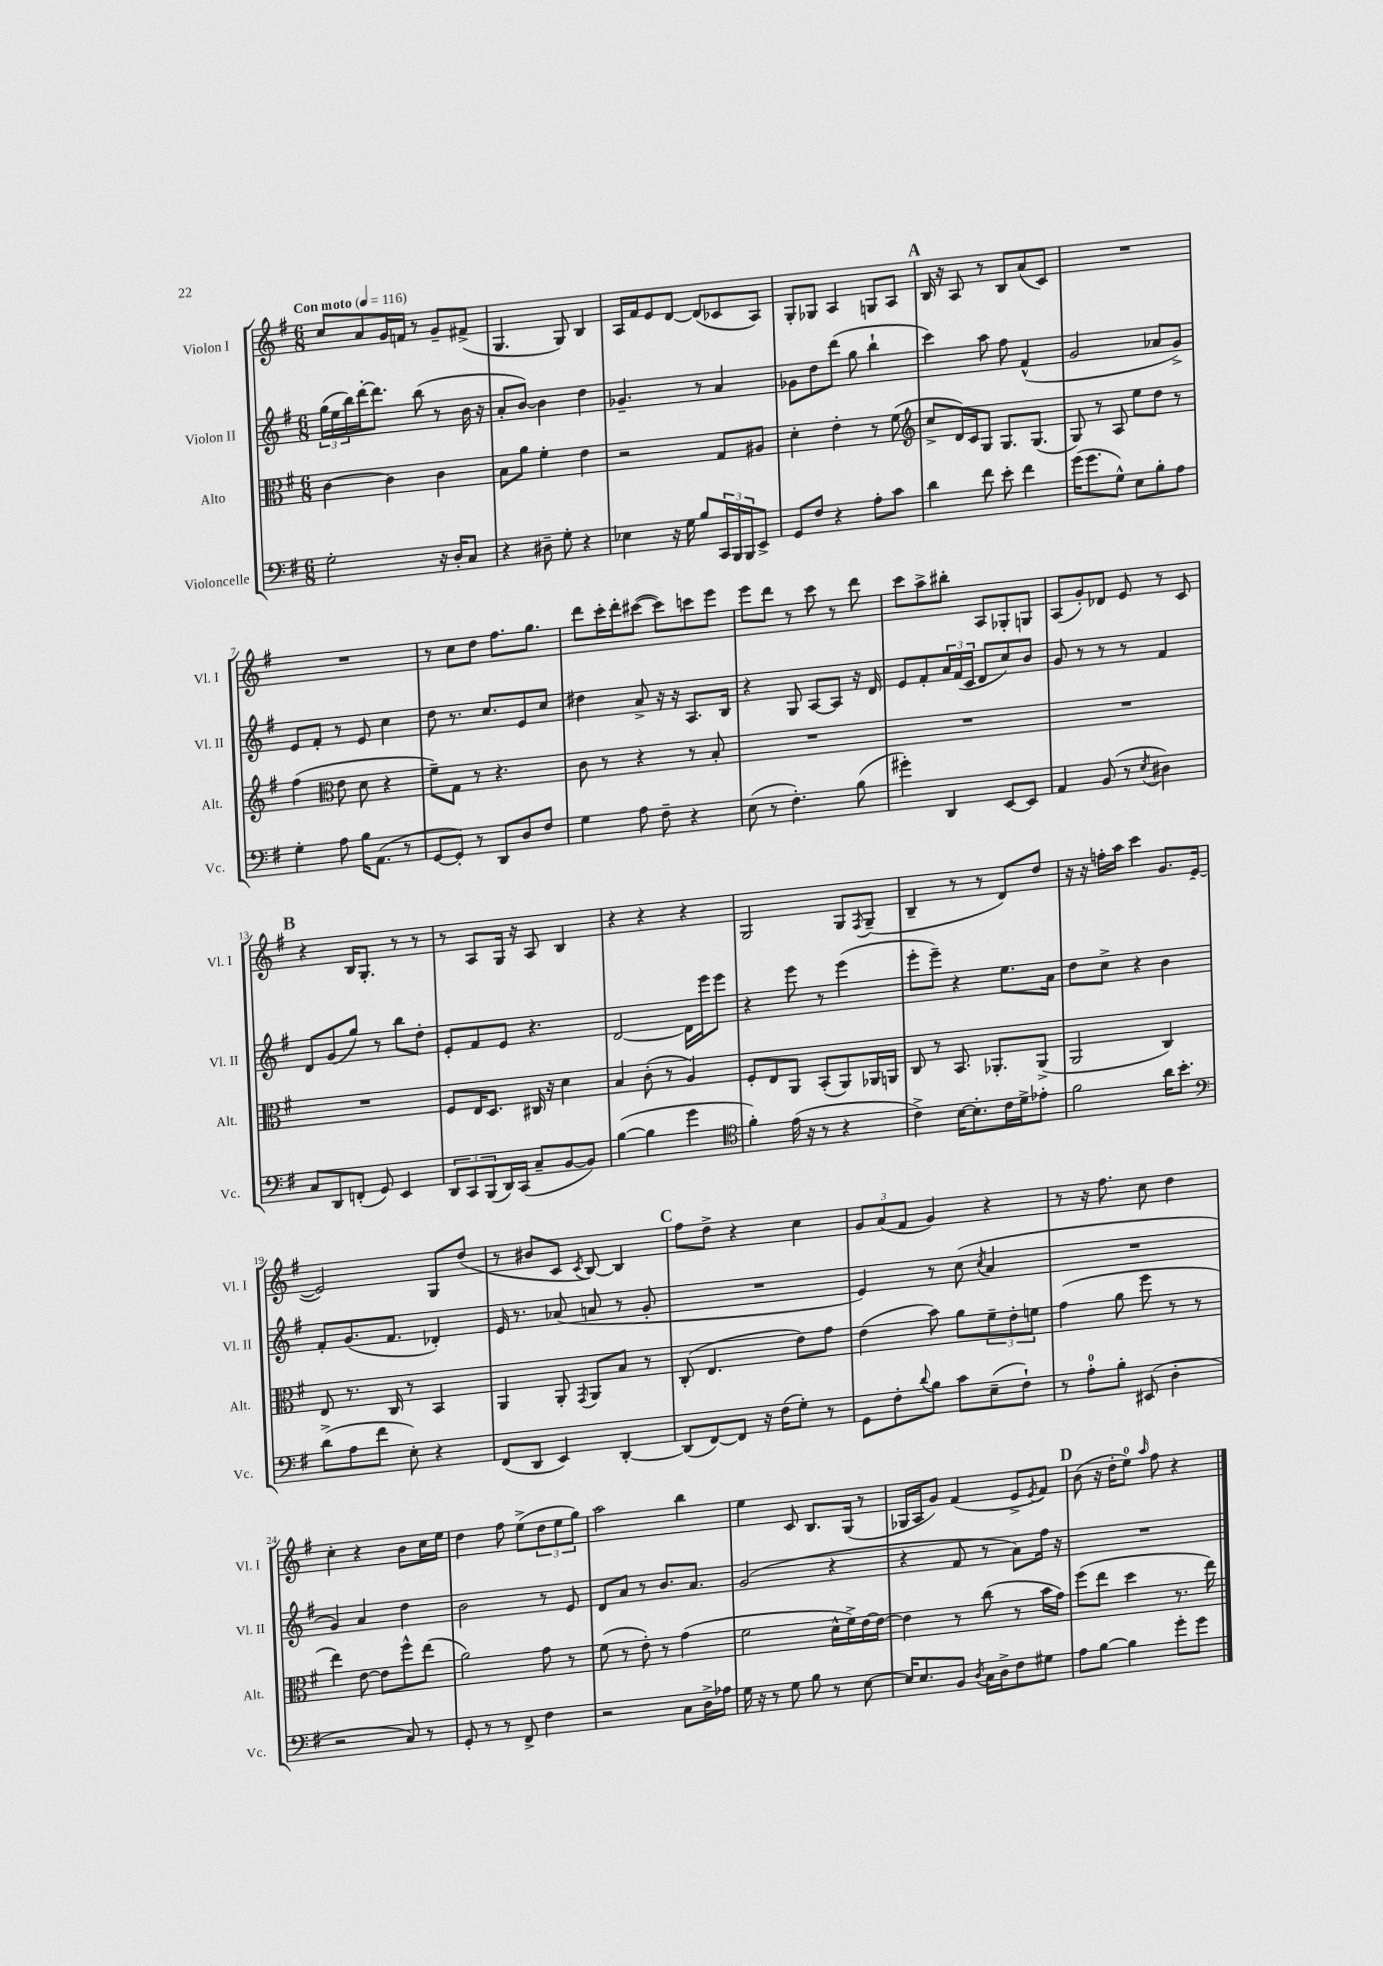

**kern	**kern	**kern	**kern
*part4	*part3	*part2	*part1
*staff4	*staff3	*staff2	*staff1
*I"Violoncelle	*I"Alto	*I"Violon II	*I"Violon I
*I'Vc.	*I'Alt.	*I'Vl. II	*I'Vl. I
*clefF4	*clefC3	*clefG2	*clefG2
*k[f#]	*k[f#]	*k[f#]	*k[f#]
*M6/8	*M6/8	*M6/8	*M6/8
*MM116	*MM116	*MM116	*MM116
=1	=1	=1	=1
!	!	!	!LO:TX:a:B:t=Con moto
2G'\	[4c\	(24gg\LL	8cc/L
.	.	24ee\	.
.	.	24bb\)	.
.	.	[16ddd'\J	8a/
.	.	8.ddd\J]	.
.	4c\]	.	16g/L
.	.	.	16fn/JJ
.	.	(8bb\	8r
16r	4c\	8r	8g~/L
16D'/KL	.	.	.
8C/J	.	16b\	(8f#X^/J
.	.	16r	.
=2	=2	=2	=2
4r	8B\L	8a'/L	4.G/
.	8a\J	[8b/J)	.
8D#X~\	4f#'\	4b\]	.
8G'\	.	.	8G/)
4r	4e\	4dd\	4B/
=3	=3	=3	=3
4E-X\	2r	4.g-X~/	16A/LL
.	.	.	16f#/J
.	.	.	8e/
16r	.	.	[8d/J
16G\	.	.	.
8B/L	.	8r	(8d/L]
24CC/L	8G/L	4a/	8c-X/
24BBB/	.	.	.
24BBB/J	.	.	.
8EE^/J	8A#X/J	.	8A/J)
=4	=4	=4	=4
8GG/L	4d'\	8g-X\L	8G'/L
8F#/J	.	8dd\	8G-X/J
4r	4e'\	(8ddd\J	4A/
.	.	8gg\	.
8A'\L	8r	4bb`\	8Gn/L
8c\J	(8f#\	.	8A/J
!!LO:REH:place=s1:t=A
=5	=5	=5	=5
*	*clefG2	*	*
4d\	8cc^/L	4ccc\)	16B/
.	.	.	16r
.	16d/L)	.	8A/
.	16c/J	.	.
8f#\	8G/J	8aa\	8r
8e'\	8.G/L	8ff#\	8B/L
4f#\	.	(4f#^^/	(8a/
.	(8.G/J	.	.
.	.	.	8c/J)
=6	=6	=6	=6
(16g\KL	8G/)	2g/	2.r
8.g\	.	.	.
.	8r	.	.
8G^^\J)	8A/	.	.
8E\L	8ee\L	.	.
8B'\	8dd\J	8a-X/L	.
8A\J	8r	8g^/J)	.
!!LO:LB:g=z
=7	=7	=7	=7
4G'\	(4ff#\	8e/L	2.r
.	.	8f#'/J	.
*	*clefC3	*	*
8A\	8e\	8r	.
16B\KL	8d\	8e/	.
(8.AA\J	.	.	.
.	4r	4cc\	.
8r	.	.	.
=8	=8	=8	=8
[8GG/L	8f#~\L)	8dd\	8r
8GG'/J])	8G\J	8.r	8cc\L
8r	8r	.	8dd\J
.	.	8.cc/L	.
8DD/L	4.r	.	8.ff#\L
8D/	.	8e/	.
.	.	.	8.gg\J
8F#/J	.	8cc/J	.
=9	=9	=9	=9
4G\	8c\	4dd#X\	8ddd\L
.	8r	.	16ccc'\L
.	.	.	16ddd'\J
8A\	4r	8a^/	([8ccc#X\J
8F#~\	.	16r	8ccc#\L])
.	.	16r	.
4r	8r	8.A/L	8cccn\
.	8B'/	.	8eee\J
.	.	16B/Jk	.
=10	=10	=10	=10
(8E\	2.r	4r	8eee\L
8r	.	.	8ddd\J
4.F#'\)	.	8G/	8r
.	.	[8A/L	8ccc\
.	.	8A/J]	8r
(8B\	.	16r	8ddd\
.	.	16d/	.
=11	=11	=11	=11
4g#X'\)	2.r	8e/L	8ccc\L
.	.	8f#'/	8aa^\
4DD/	.	24a/L	8bb#X'\J
.	.	(24f#/	.
.	.	24c/JJ	.
.	.	8d/L	8A/L
[8EE/L	.	8cc/)	8G-X'/
8EE/J]	.	8b/J	8Gn/J
=12	=12	=12	=12
4AA/	2.r	8g/	(8A/L
.	.	8r	8g'/)
(8BB/	.	8r	8d-X/J
8r	.	8r	8e/
8qE/	.	.	.
4D#X\)	.	4f#/	8r
.	.	.	8c/
!!LO:LB:g=z
!!LO:REH:place=s1:t=B
=13	=13	=13	=13
8C/L	2.r	8d/L	4r
8DD/	.	(8g/	.
(8FFn'/J	.	8gg/J)	16B/KL
.	.	.	8.G'/J
8GG/)	.	8r	.
4EE/	.	8bb\L	8r
.	.	8dd'\J	8r
=14	=14	=14	=14
12DD/L	8F#/L	8e'/L	8r
12CC/	.	.	.
.	16E/K	8f#/	8A/L
(12BBB/	.	.	.
.	8.D/J	.	.
16DD/L)	.	8e/J	16G/Jk
(16CC/JJ	.	.	16r
8C~/L	16C#X/	4.r	8A/
.	16r	.	.
[8BB/	4d\	.	4B/
8BB/J])	.	.	.
=15	=15	=15	=15
([4B\	4B/	[2d/	4r
4B\]	(8c'\	.	4r
.	8r	.	.
4g\	4A/)	16d\LL]	4r
.	.	16eee\J	.
.	.	8eee\J	.
=16	=16	=16	=16
*clefC4	*	*	*
4f#'\)	8F#'/L	4r	2G/
.	8E/	.	.
(16e\	8AA/J	8eee\	.
16r	.	.	.
8r	(8BB'/L	8r	.
4r	8AA/)	(4eee\	8G/L
.	.	.	8qF#/
.	16AA-X/L	.	(8G~/J
.	16AAn/JJ	.	.
=17	=17	=17	=17
4c^\)	8C/	8eee'\L	4B~/
.	8r	8eee~\J)	.
[16B\KL	8.BB/	4r	8r
8.B'\]	.	.	.
.	.	.	8r
.	8.AA-X'/L	.	.
16c\L	.	8.ee\L	8d/L)
16d^\J	.	.	.
8e-X'\J	(8AA-^/J	.	8dd/J
.	.	16a\Jk	.
=18	=18	=18	=18
2f#\	2AA/	8dd\L	16r
.	.	.	16r
.	.	8cc^\J	16ffn'\LL
.	.	.	16aa\JJ
.	.	4r	4ccc\
16a\KL	4C/)	4b\	8.g/L
8.b'\J	.	.	.
.	.	.	([16e/Jk
!!LO:LB:g=z
=19	=19	=19	=19
*clefF4	*	*	*
(8d^\L	8E/	8f#'/L	2e/])
8A\	8.r	(8.g/	.
8f#\J	.	.	.
.	16C/	8.f#/J	.
8E'\)	8r	.	.
4r	4BB/	4d-X'/)	8G/L
.	.	.	(8dd/J
=20	=20	=20	=20
(8FF#/L	4AA/	16e/	8r
.	.	8.r	.
8DD/J	.	.	8b#X/L
4EE/)	8AA'/	(8a-X/	8c/J
.	8qGG/	.	8qc/
.	8AA/L	8an/	[8B/)
[4DD'/	8B/J	8r	4B/]
.	8r	8g'/	.
!!LO:REH:place=s1:t=C
=21	=21	=21	=21
(8DD/L]	(8C'/	2.r	8ff#\L
[8FF#/)	4.E/	.	8dd^\J
8FF#/J]	.	.	4r
16r	.	.	.
(16F#\KL	.	.	.
8G'\J)	8e\L)	.	4cc\
8r	8g\J	.	.
=22	=22	=22	=22
8GG\L	(4e\	4e/)	12g/L
.	.	.	(12a/
8F#'\	.	.	.
.	.	.	12f#/J
8qqd/	.	.	.
8B\J	8b\)	8r	4g/)
8c\L	8a\L	(8cc\	.
.	.	8qcc/	.
(8E~\	12f#~\	4a/	4r
.	12e'\	.	.
8F#`\J)	.	.	.
.	12fn\J	.	.
=23	=23	=23	=23
8r	(4g\	2.r	8r
8A'\L	.	.	16r
.	.	.	8.ff#\
8B'\J	8a\	.	.
(8EE#X/	8ff#\	.	8cc\
4D'\	8r	.	4dd\
.	8r	.	.
!!LO:LB:g=z
=24	=24	=24	=24
2r	4ee\)	4g/)	4cc'\
.	[8e\	4a/	4r
.	8e\L]	.	.
8C/)	8ff#^^\	4dd\	8b\L
8r	(8ee\J	.	16cc\L
.	.	.	16ee\JJ
=25	=25	=25	=25
8GG'/	2a\)	2b\	4dd\
8r	.	.	.
8r	.	.	8ff#\
8FF#^/	.	.	(8ee^\L
4F#\	8g\	8r	12dd\
.	.	.	12ee\
.	8r	8e/	.
.	.	.	12gg\J)
=26	=26	=26	=26
2r	(8f#\	8d/L	2aa\
.	8r	8a/J	.
.	8e'\)	8r	.
.	8r	8.b/L	.
8C\L	(4g\	.	4bb\
.	.	8.a/J	.
16D^\L	.	.	.
16A-X\JJ	.	.	.
=27	=27	=27	=27
16G\	2f#\	(2g/	4ee\
16r	.	.	.
8r	.	.	.
8G\	.	.	8c/
8B\	.	.	8.B/L
8r	16d^^\LL	4r	.
.	16f#^\)	.	(16G/Jk
[8E\	[16e\	.	8r
.	16e\JJ_	.	.
=28	=28	=28	=28
16E/KL]	4e\]	4r	16G-X/LL
8.E/	.	.	16A/J
.	.	.	8g/J)
8BB/J	8r	8f#/	(4f#/
8qD/	.	.	.
16C\LL	(8cc\	8r	.
16D^\J	.	.	.
8F#\	8r	8a\L)	8e^/L
.	.	.	8qe/
8G#X\J	16b\LL	16ff#\Jk	8f#/J)
.	16g\JJ)	16r	.
!!LO:REH:place=s1:t=D
=29	=29	=29	=29
8A\L	(8ff#\L	2.r	(8b\
[8B\J	8ee\J	.	16r
.	.	.	16dd'\KL
4B\]	4dd\	.	8ee\J)
.	.	.	16qqaa/
.	.	.	8ff#\
8g'\L	8.r	.	4r
8g\J	.	.	.
.	16ee\)	.	.
==	==	==	==
*-	*-	*-	*-
